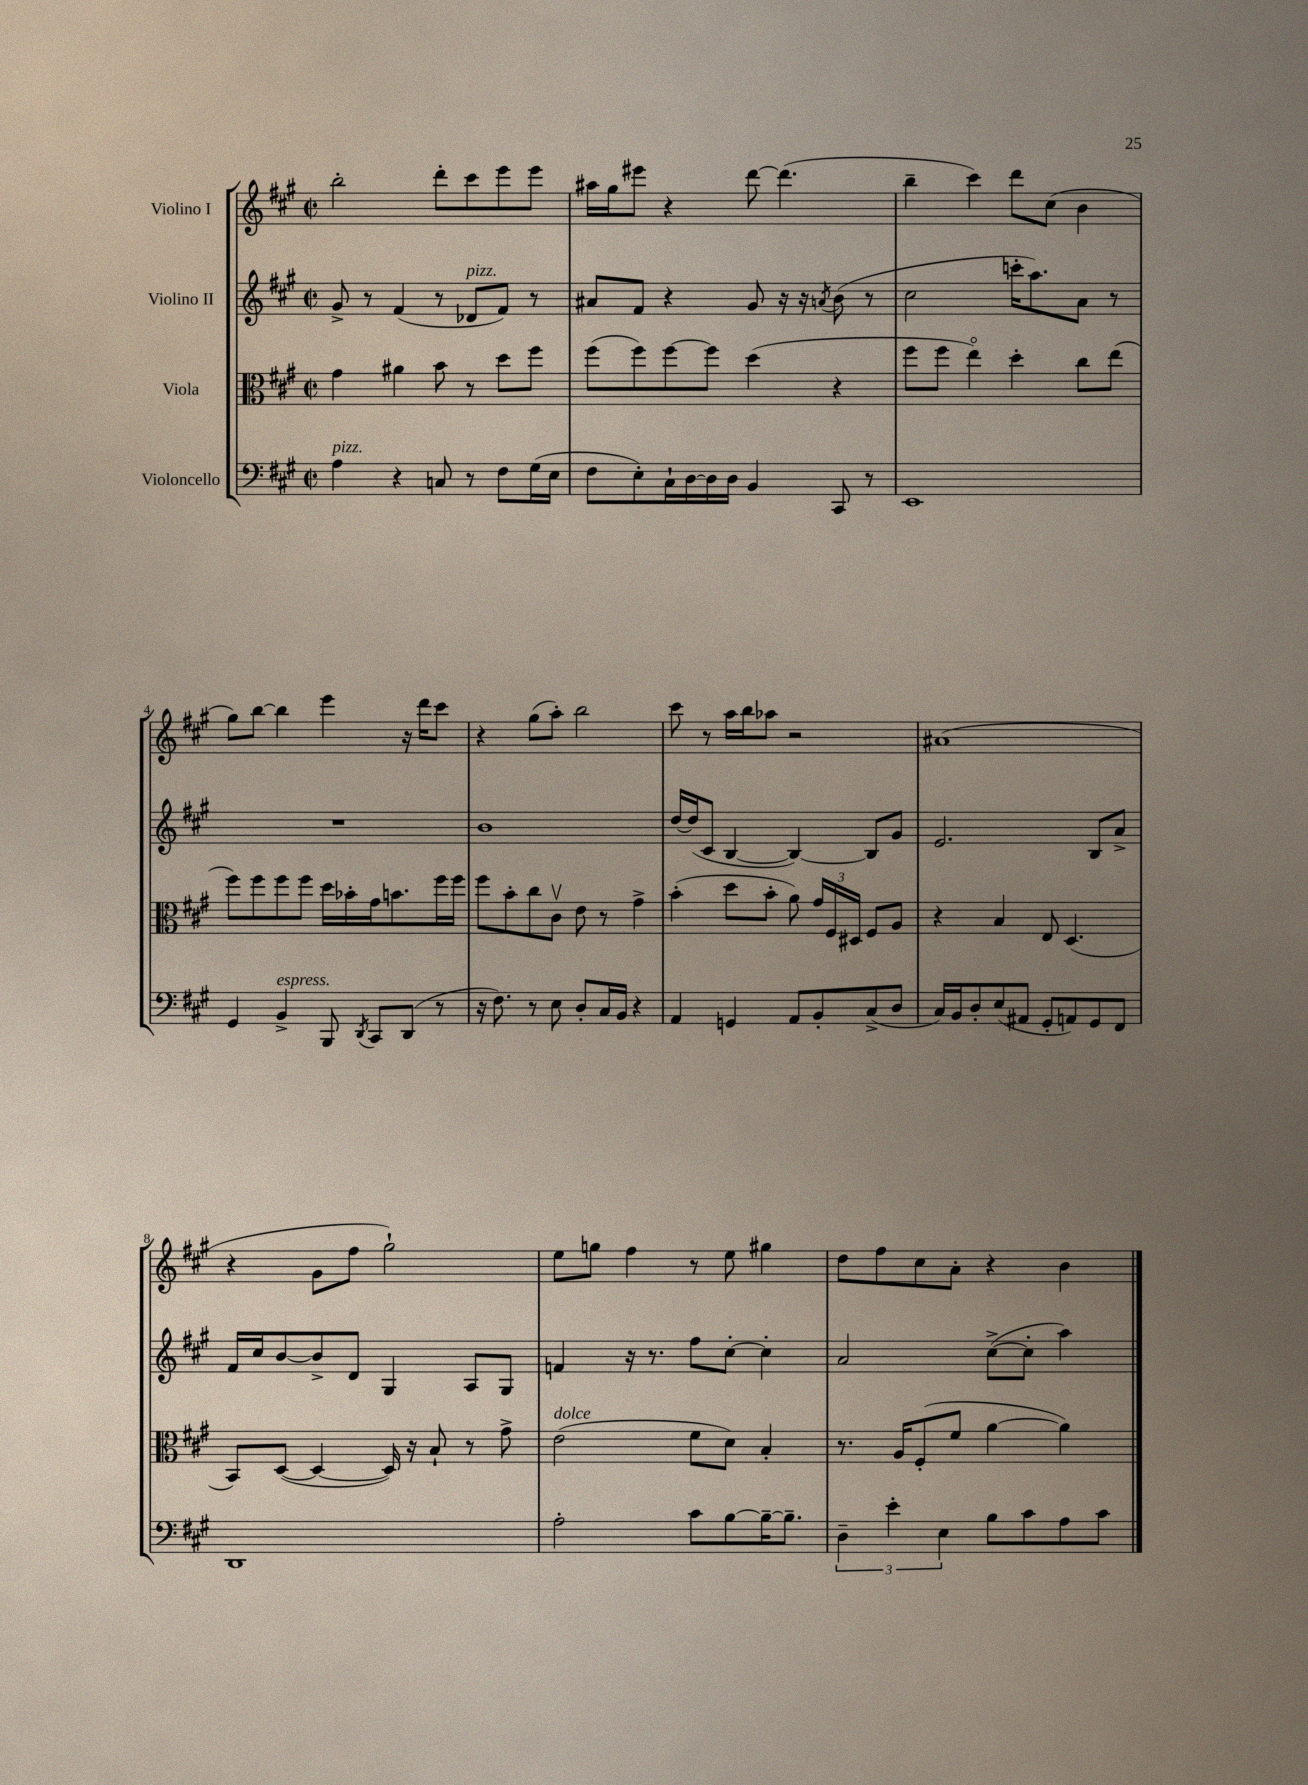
<<
\new StaffGroup <<
\new Staff = "s0" \with { instrumentName = "Violino I" } {
    \clef treble \key a \major \defaultTimeSignature \time 2/2
    \autoBeamOff b''2-. d'''8[-. cis'''8 e'''8 e'''8] |
    ais''16[ gis''16 eis'''8] r4 d'''8~ d'''4.( |
    b''4-- cis'''4) d'''8[ cis''8]( b'4 |
    gis''8[) b''8]~ b''4 e'''4 r16 d'''16[ cis'''8] |
    r4 gis''8[( a''8]-.) b''2 |
    cis'''8 r8 a''16[ b''16 aes''8] r2 |
    ais'1( |
    r4 gis'8[ fis''8] gis''2-!) |
    e''8[ g''8] fis''4 r8 e''8 gis''4 |
    d''8[ fis''8 cis''8 a'8]-. r4 b'4 \bar "|." |
}
\new Staff = "s1" \with { instrumentName = "Violino II" } {
    \clef treble \key a \major \defaultTimeSignature \time 2/2
    \autoBeamOff gis'8-> r8 fis'4( r8 des'8[^\markup { \italic "pizz." } fis'8]) r8 |
    ais'8[ fis'8] r4 gis'8 r16 r16 \acciaccatura { a'8 } b'8( r8 |
    cis''2 c'''16[-. a''8.) a'8] r8 |
    R1 |
    b'1 |
    d''16[~ d''16( cis'8] b4~ b4~) b8[ gis'8] |
    e'2. b8[ a'8]-> |
    fis'16[ cis''16 b'8~ b'8-> d'8] gis4 a8[ gis8] |
    f'4 r16 r8. fis''8[ cis''8]~-. cis''4-. |
    a'2 cis''8[~->( cis''8]-. a''4) \bar "|." |
}
\new Staff = "s2" \with { instrumentName = "Viola" } {
    \clef alto \key a \major \defaultTimeSignature \time 2/2
    \autoBeamOff gis'4 ais'4 b'8 r8 d''8[ fis''8] |
    fis''8[( fis''8) fis''8~ fis''8] d''4( r4 |
    fis''8[ fis''8] e''4\flageolet) d''4-. cis''8[ e''8]( |
    fis''8[) fis''8 fis''8 fis''8] d''16[ bes'16-. gis'16 b'8. fis''16 fis''16] |
    fis''8[ b'8-. cis''8 cis'8]\upbow e'8 r8 gis'4-> |
    b'4-.( d''8[ b'8]-. a'8) \tuplet 3/2 { gis'16[ fis16 dis16] } fis8[ a8] |
    r4 b4 e8 d4.( |
    b,8[) d8]~( d4~ d16) r16 b8-! r8 gis'8-> |
    e'2^\markup { \italic "dolce" }( fis'8[ d'8]) b4-. |
    r8. a16[ fis8-.( fis'8] a'4~ a'4) \bar "|." |
}
\new Staff = "s3" \with { instrumentName = "Violoncello" } {
    \clef bass \key a \major \defaultTimeSignature \time 2/2
    \autoBeamOff a4^\markup { \italic "pizz." } r4 c8 r8 fis8[ gis16( e16] |
    fis8[ e8-.) cis16-! d16~ d16 d16] b,4 cis,8 r8 |
    e,1 |
    gis,4 b,4->^\markup { \italic "espress." } b,,8 \acciaccatura { d,8 } cis,8[ d,8]( r8 |
    r16 fis8.) r8 e8 d8[-. cis16 b,16] r4 |
    a,4 g,4 a,8[ b,8-. cis8->( d8] |
    cis16[) b,16 d8-. e8( ais,8] gis,8[-. a,8) gis,8 fis,8] |
    d,1 |
    a2-. cis'8[ b8~ b16~-- b8.]-- |
    \tuplet 3/2 { d4-- e'4-. e4 } b8[ cis'8 a8 cis'8] \bar "|." |
}
>>
>>
